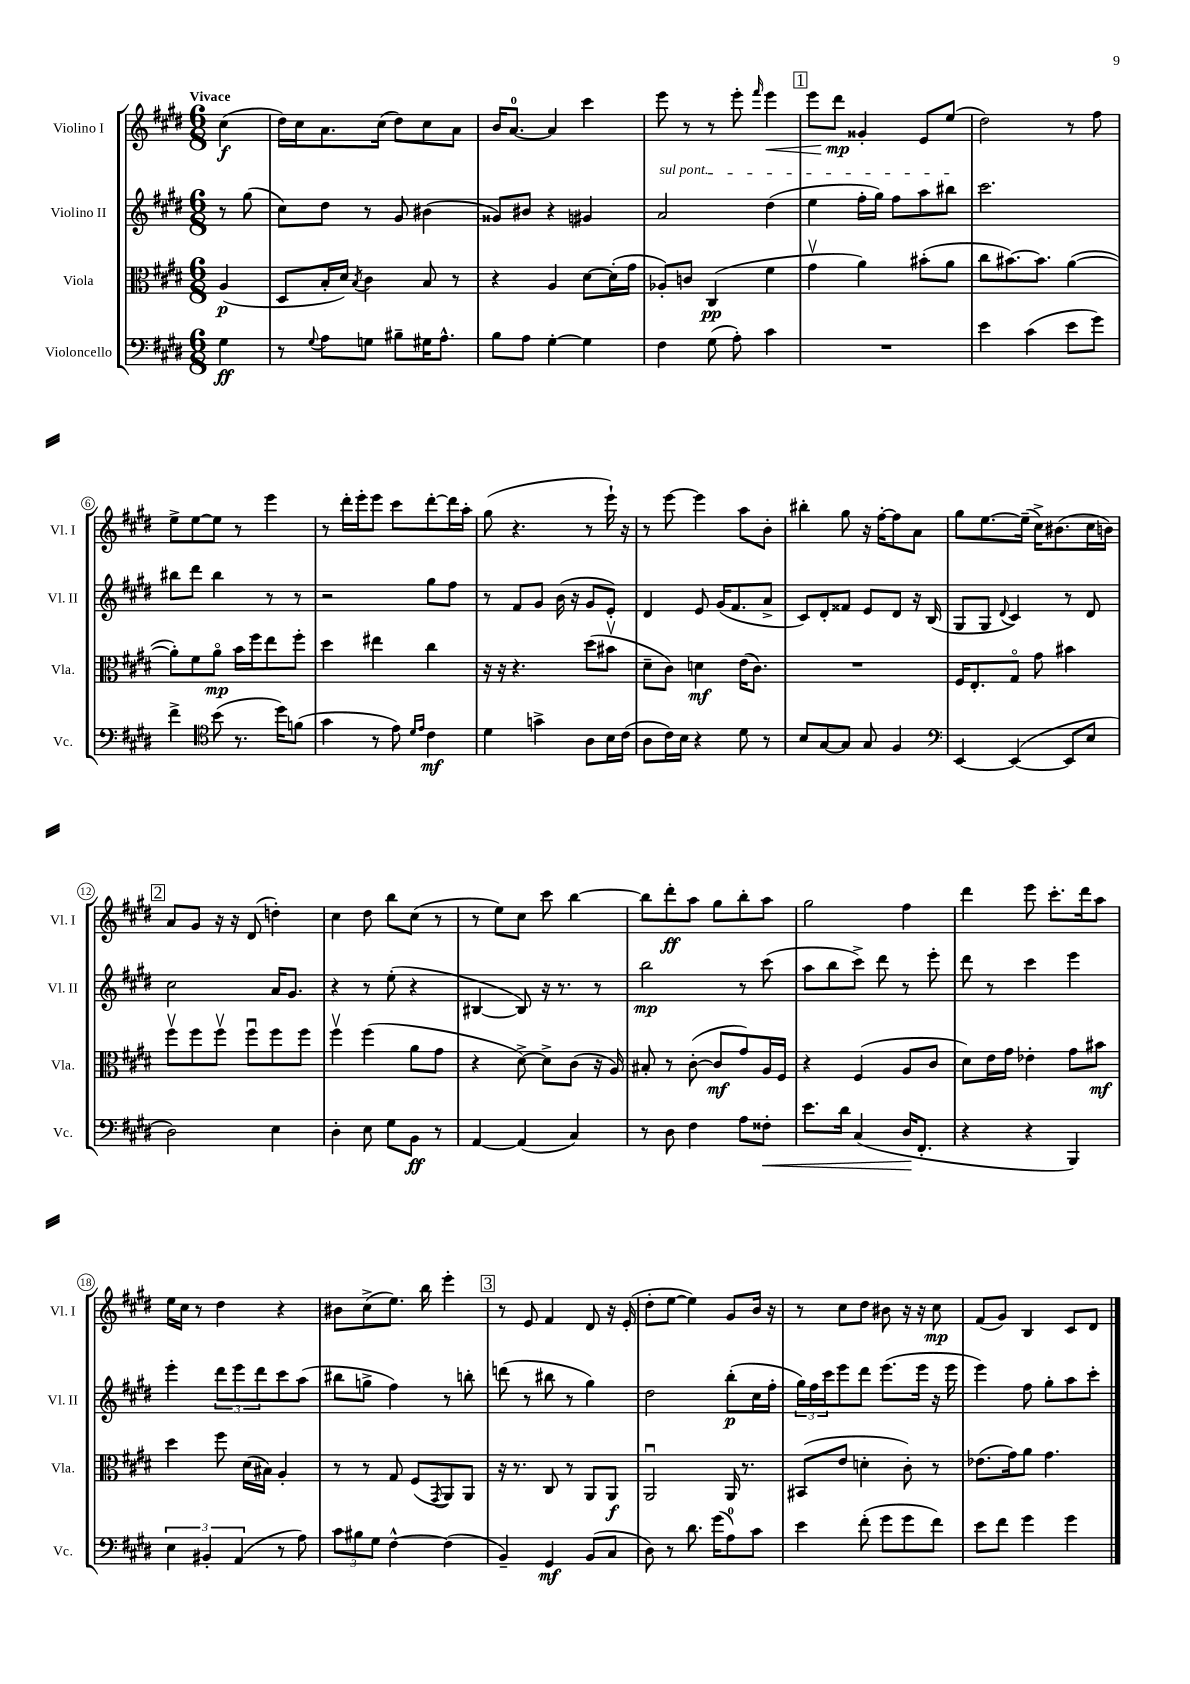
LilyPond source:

<<
\new StaffGroup <<
\new Staff = "s0" \with { instrumentName = "Violino I" shortInstrumentName = "Vl. I" } {
    \clef treble \key e \major \numericTimeSignature \time 6/8 \partial 4 \tempo "Vivace"
    cis''4\f( |
    dis''16) cis''16 a'8. cis''16( dis''8) cis''8 a'8 |
    b'16 a'8.-0~ a'4 cis'''4 |
    e'''8 r8 r8 e'''8-. \grace { fis'''16 } e'''4\< |
    \mark \markup { \box "1" } e'''8 dis'''8\mp\! gisis'4-. e'8 e''8( |
    dis''2) r8 fis''8 |
    e''8-> e''8~ e''8 r8 e'''4 |
    r8 dis'''16-. e'''16-. e'''8 cis'''8 dis'''8~-. dis'''16 a''16-. |
    gis''8( r4. r8 e'''16-!) r16 |
    r8 e'''8~ e'''4 a''8 b'8-. |
    bis''4-. gis''8 r16 fis''16~-. fis''8 a'8 |
    gis''8 e''8.~ e''16--( cis''16->) bis'8.( cis''16 b'16) |
    \mark \markup { \box "2" } a'8 gis'8 r16 r16 dis'8( d''4-.) |
    cis''4 dis''8 b''8 cis''8( r8 |
    r8 e''8) cis''8 cis'''8 b''4~ |
    b''8 dis'''8-.\ff a''8 gis''8 b''8-. a''8 |
    gis''2 fis''4 |
    dis'''4 e'''8 cis'''8.-. dis'''16 a''8 |
    e''16 cis''16 r8 dis''4 r4 |
    bis'8 cis''8->( e''8.) b''16 e'''4-. |
    \mark \markup { \box "3" } r8 e'8 fis'4 dis'8 r16 e'16-.( |
    dis''8-. e''8~ e''4) gis'8 b'16 r16 |
    r8 cis''8 dis''8 bis'8 r16 r16 cis''8\mp |
    fis'8( gis'8) b4 cis'8 dis'8 \bar "|." |
}
\new Staff = "s1" \with { instrumentName = "Violino II" shortInstrumentName = "Vl. II" } {
    \clef treble \key e \major \numericTimeSignature \time 6/8 \partial 4
    r8 gis''8( |
    cis''8) dis''8 r8 gis'8 bis'4( |
    gisis'8) bis'8 r4 gis'4 |
    \once \override TextSpanner.bound-details.left.text = \markup { \italic "sul pont." } a'2\startTextSpan dis''4( |
    \mark \markup { \box "1" } e''4 fis''16-. gis''16) fis''8 a''8 bis''8\stopTextSpan |
    cis'''2. |
    bis''8 dis'''8 bis''4 r8 r8 |
    r2 gis''8 fis''8 |
    r8 fis'8 gis'8 b'16( r16 gis'8 e'8-.) |
    dis'4 e'8 gis'16( fis'8. a'8-> |
    cis'8) dis'8-. fisis'8 e'8 dis'8 r16 b16( |
    gis8 gis8 \appoggiatura { dis'8 } cis'4) r8 dis'8 |
    \mark \markup { \box "2" } cis''2 a'16 gis'8. |
    r4 r8 e''8-.( r4 |
    bis4~ bis8) r16 r8. r8 |
    b''2\mp r8 cis'''8( |
    a''8 b''8 cis'''8->) dis'''8 r8 e'''8-. |
    dis'''8 r8 cis'''4 e'''4 |
    e'''4-. \tuplet 3/2 { dis'''8 e'''8 dis'''8 } cis'''8 a''8( |
    bis''8 g''8-> fis''4) r8 b''8-. |
    \mark \markup { \box "3" } d'''8( r8 bis''8 r8 gis''4) |
    dis''2 b''8-.\p( cis''16 fis''16-. |
    \tuplet 3/2 { gis''16) fis''16 cis'''16 } e'''8 dis'''8 e'''8.( e'''16 r16 e'''16 |
    e'''4) fis''8 gis''8-. a''8 cis'''8-. \bar "|." |
}
\new Staff = "s2" \with { instrumentName = "Viola" shortInstrumentName = "Vla." } {
    \clef alto \key e \major \numericTimeSignature \time 6/8 \partial 4
    a4\p( |
    dis8 b16-. dis'16) \acciaccatura { b8 } cis'4 b8 r8 |
    r4 a4 dis'8~ dis'16-.( gis'16 |
    aes8-.) c'8 cis4\pp( fis'4 |
    \mark \markup { \box "1" } gis'4\upbow a'4) bis'8-.( a'8 |
    cis''8 bis'8.~) bis'8. a'4~( |
    a'8-.) fis'8 a'8\flageolet\mp b'16 fis''16 e''8 fis''8-. |
    dis''4 eis''4 cis''4 |
    r16 r16 r4. dis''8( bis'8\upbow |
    dis'8-- cis'8) d'4\mf e'16( cis'8.) |
    R2. |
    fis16 e8.-. gis8\flageolet gis'8 bis'4 |
    \mark \markup { \box "2" } fis''8\upbow fis''8 fis''8\upbow fis''8\downbow fis''8 fis''8 |
    fis''4\upbow fis''4( a'8 gis'8 |
    r4 dis'8~->) dis'8-> cis'8( r16 a16) |
    bis8-. r8 cis'8~-.( cis'8\mf gis'8) a16 fis16 |
    r4 fis4( a8 cis'8 |
    dis'8) e'16 gis'16 ees'4-. gis'8 bis'8\mf |
    dis''4 fis''8 dis'16( bis16) a4-. |
    r8 r8 gis8 fis8( \acciaccatura { gis,8 } a,8) a,8 |
    \mark \markup { \box "3" } r16 r8. cis8 r8 a,8 a,8\f |
    a,2\downbow a,16 r8. |
    bis,8( e'8 d'4-. cis'8-.) r8 |
    ees'8.( gis'16) a'8 gis'4. \bar "|." |
}
\new Staff = "s3" \with { instrumentName = "Violoncello" shortInstrumentName = "Vc." } {
    \clef bass \key e \major \numericTimeSignature \time 6/8 \partial 4
    gis4\ff |
    r8 \appoggiatura { gis8 } a8 g8 bis8-- gis16 a8.-^ |
    b8 a8 gis4~-. gis4 |
    fis4 gis8( a8-.) cis'4 |
    \mark \markup { \box "1" } R2. |
    e'4 cis'4( e'8 gis'8) |
    fis'4-> \clef tenor b'8( r8. dis''16) f'8( |
    gis'4 r8 e'8) \grace { dis'16 e'16 } cis'4\mf |
    dis'4 g'4-> a8 b16 cis'16( |
    a8 cis'16) b16 r4 dis'8 r8 |
    b8 gis8~ gis8 gis8 fis4 |
    \clef bass e,4~ e,4~( e,8 e8 |
    \mark \markup { \box "2" } dis2) e4 |
    dis4-. e8 gis8 b,8\ff r8 |
    a,4~ a,4( cis4) |
    r8 dis8 fis4 a8 fisis8-.\< |
    e'8. dis'16 cis4( dis16\! fis,8.-. |
    r4 r4 b,,4) |
    \tuplet 3/2 { e4 bis,4-. a,4( } r8 a8) |
    \tuplet 3/2 { cis'8 bis8 gis8 } fis4~-^ fis4( |
    \mark \markup { \box "3" } b,4--) gis,4\mf b,8( cis8 |
    dis8) r8 dis'8. gis'16( a8-0) cis'8 |
    e'4 fis'8-.( gis'8 gis'8 fis'8) |
    e'8 fis'8 gis'4 gis'4 \bar "|." |
}
>>
>>
\layout { \context { \Score \override BarNumber.stencil = #(make-stencil-circler 0.1 0.3 ly:text-interface::print) } }
